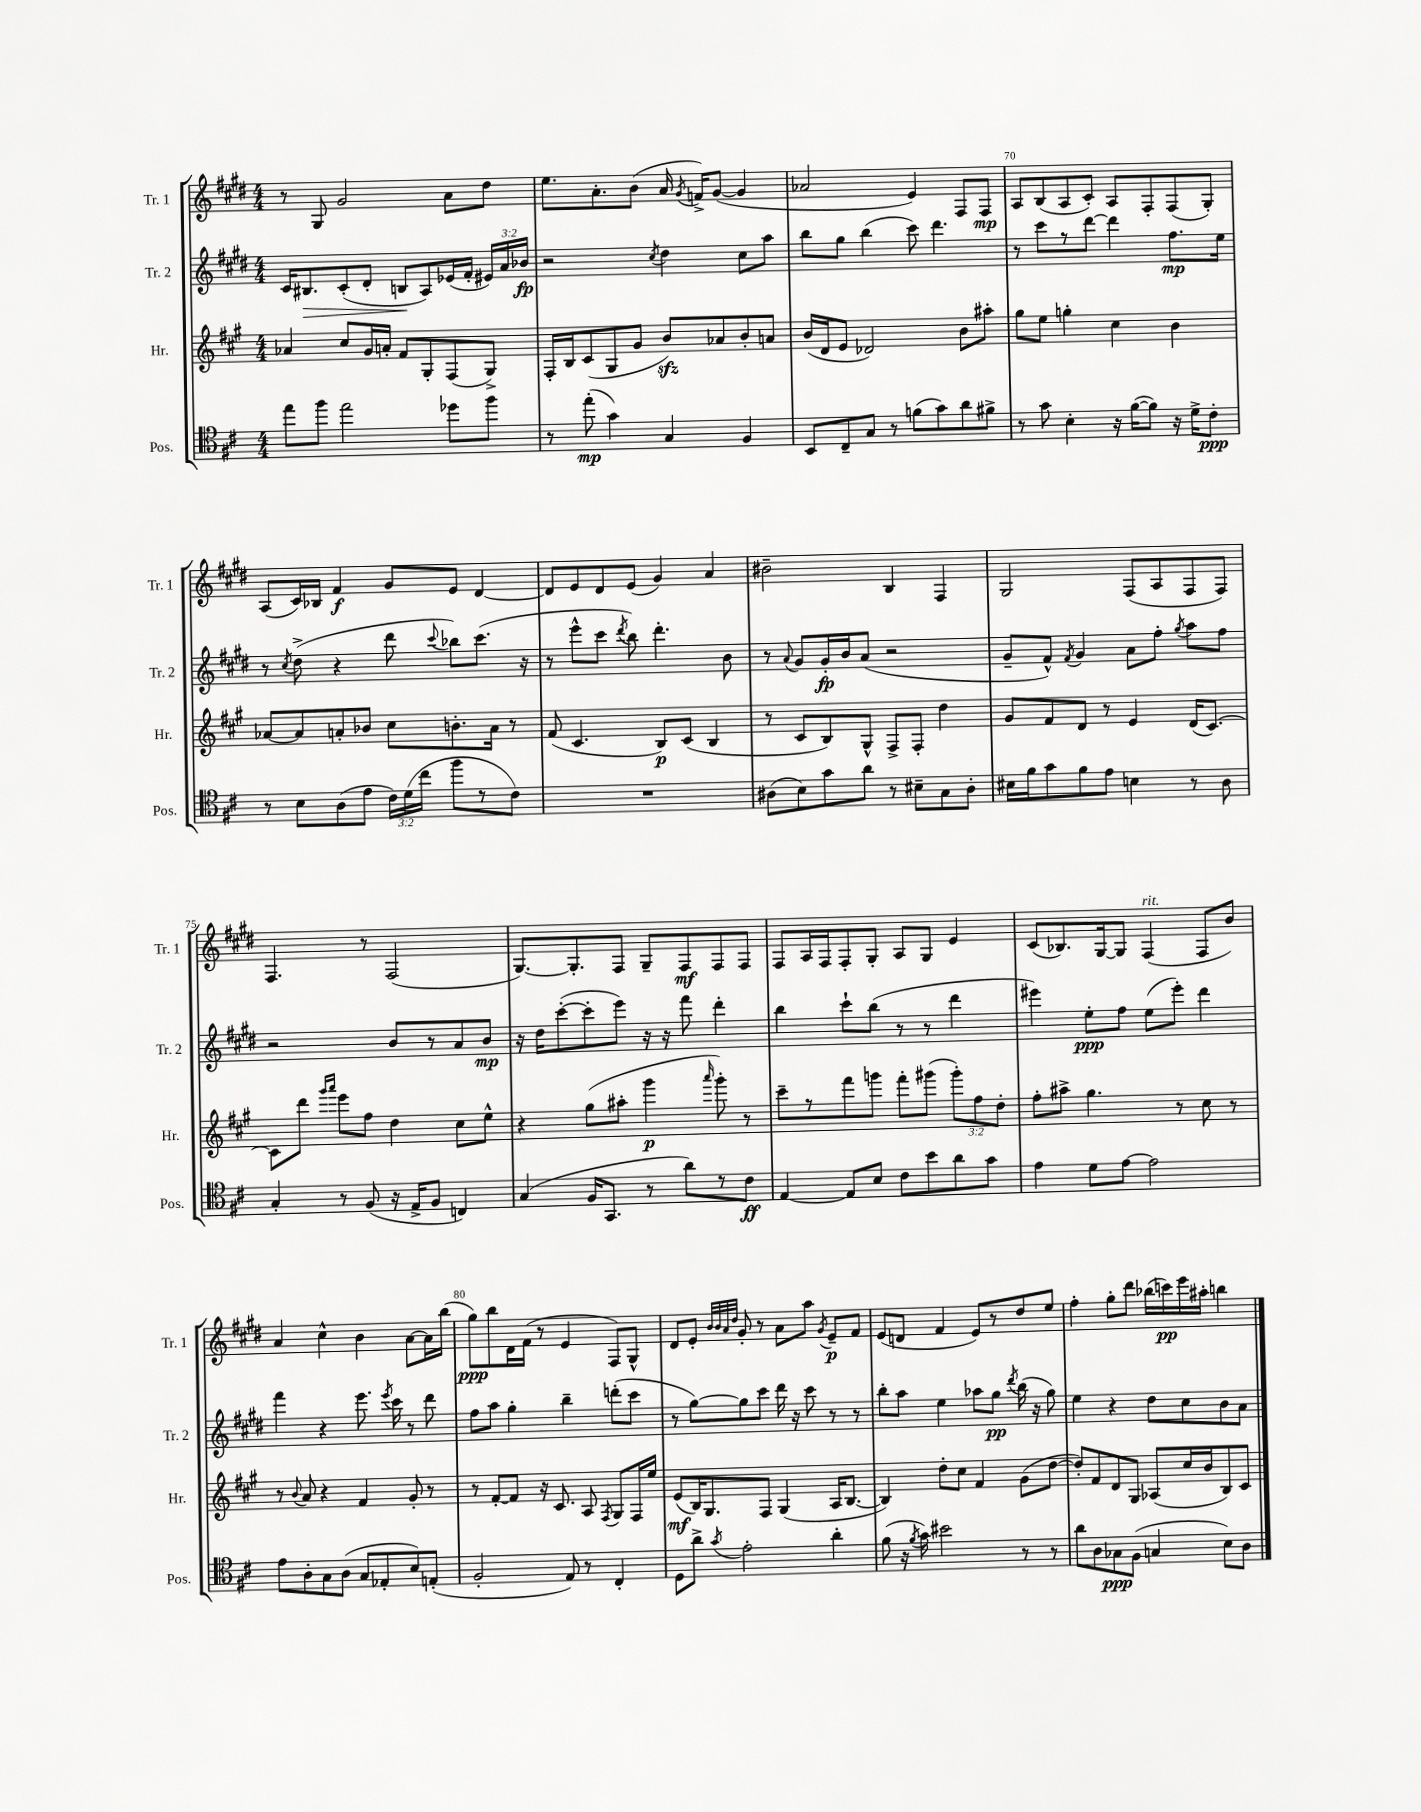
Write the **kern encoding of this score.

**kern	**kern	**kern	**kern
*staff4	*staff3	*staff2	*staff1
*clefC4	*clefG2	*clefG2	*clefG2
*k[f#c#]	*k[f#c#g#]	*k[f#c#g#d#]	*k[f#c#g#d#]
*M4/4	*M4/4	*M4/4	*M4/4
8ee\L	4a-/	16c#/LK	8r
.	.	8.B#/	.
8ff#\J	.	.	8G#/
2ee\	8cc#/L	(8c#'/	2g#/
.	16g#/L	8d#'/J	.
.	16a'/JJ	.	.
.	8f#/L	8B/L	.
.	8G#'/	8A/)	.
8dd-\L	(8F#/	(16e-/L	8a\L
.	.	16f#'/JJ	.
8ff#\J	8G#^/J)	24e#/LL)	8dd#\J
.	.	24a/	.
.	.	24b-/JJ	.
=	=	=	=
8r	16F#'/LL	2r	8.ee\L
.	16B/J	.	.
(8ee'\	(8c#/	.	.
.	.	.	8.a'\
4g\)	8G#/	.	.
.	8g#/J	.	(8b\J
.	.	8qcc#/	.
4G/	8b/L)	4dd#\	16a/
.	.	.	8qg#/
.	.	.	16f^/LK)
.	8a-/	.	([8g#/J
4F#/	8b'/	8cc#\L	4g#/]
.	8a/J	8aa\J	.
=	=	=	=
8BB/L	(16b/LL	8bb\L	2a-/
.	16d/J	.	.
8C#~/	8e/J	8gg#\J	.
8G/J	2d-/)	(4bb\	.
8r	.	.	.
(8f\L	.	8ccc#\)	4e/)
8g\)	.	4.ddd#\	.
8a\	8b\L	.	8F#/L
8f#^\J	8aa#'\J	.	8F#/J
=	=	=	=
8r	8gg#\L	8r	8A/L
8g\	8ee\J	8ccc#\L	(8B/
4B'\	4gg'\	8r	8A/
.	.	[8ddd#\J	8c#'/J)
16r	4cc#\	4ddd#\]	8A/L
([16f#\LK	.	.	.
8f#\]J)	.	.	8F#'/
16r	4b\	8.ff#\L	(8F#/
16d^\LK	.	.	.
8c#'\J	.	.	8G#'/J)
.	.	16ee\Jk	.
=	=	=	=
8r	[8a-/L	8r	(8A/L
.	.	8qcc#/	.
8B\L	8a-/]	(8dd#^\	16c#/L)
.	.	.	16B-/JJ
(8A\	8a'/	4r	4f#/
8e\J	8b-/J	.	.
24c#\LL)	8cc#\L	8ddd#\	8g#/L
(24d\	.	.	.
24cc#\JJ	.	.	.
.	.	8qqccc#/	.
8ff#\L	8.b'\	8bb-\L)	8e/J
8r	.	(8.ccc#\J	[4d#/
.	16a\Jk	.	.
8c#\J)	8r	.	.
.	.	16r	.
=	=	=	=
1r	(8f#/	8r	8d#/]L
.	4.c#/	8eee^^\L	8e/
.	.	8ccc#\J	8d#/
.	.	8qddd#/	.
.	.	8bb\)	(8e/J
.	8B/L)	4.ddd#'\	4g#/)
.	(8c#/J	.	.
.	4B/	.	4a/
.	.	8b\	.
=	=	=	=
(8A#\L	8r	8r	2b#~\
.	.	8qqa/	.
8B\)	8c#/L	8g#/L	.
8g\	8B/)	16g#'/L	.
.	.	16b/J	.
8a\J	8G#^^/J	(8a/J	.
8r	8F#^/L	2r	4B/
8B#~\L	8F#'/J	.	.
8G\	4dd\	.	4F#/
8A#'\J	.	.	.
=	=	=	=
16B#\LL	8g#/L	8g#~/L	2G#/
16f#\J	.	.	.
8g\	8f#/	8f#^^/J)	.
.	.	8qf#/	.
8f#\	8d/J	4g#/	.
8e\J	8r	.	.
4B\	4e/	8a\L	(8F#/L
.	.	8ff#'\J	8A/
.	.	8qgg#/	.
8r	(16d/LK	8aa\L	8F#/
.	[8.c#/J)	.	.
8A\	.	8ff#\J	8F#/J)
=	=	=	=
4G'/	8c#\]L	2r	4.F#/
.	8ddd\J	.	.
.	16qqggg#/LL	.	.
.	16qqaaa/JJ	.	.
8r	8eee\L	.	.
(8F#/	8ff#\J	.	8r
16r	4dd\	8b/L	(2F#/
16E^/LK	.	.	.
8F#/J	.	8r	.
4C/)	8cc#\L	8a/	.
.	8ee^^\J	8b/J	.
=	=	=	=
(4G/	4r	16r	[8.G#/L)
.	.	16dd#\LK	.
.	.	([8ccc#'\	.
.	.	.	8.G#'/]
16F#/LK	(8gg#\L	8ccc#'\]	.
8.GG/J	.	.	.
.	8aa#'\J	8eee\J)	8F#/J
8r	4ggg#\	16r	8G#~/L
.	.	16r	.
8a\L)	.	8fff#\	8F#/
.	16qqaaa/	.	.
8r	8ggg#'\)	4ddd#'\	8F#/
8c#\J	8r	.	8F#/J
=	=	=	=
[4E/	8ccc#~\L	4bb\	8F#/L
.	8r	.	16A/L
.	.	.	16F#/J
8E/]L	8fff#\	8ccc#`\L	8F#'/
8B/J	8ggg\J	(8bb\J	8G#'/J
8c#\L	8fff#'\L	8r	8A/L
8b\	(8ggg#\J	8r	8G#/J
8a\	12ggg#'\L)	4ddd#\	4e/
.	12ff#\	.	.
8g\J	.	.	.
.	12dd'\J	.	.
=	=	=	=
4e\	8ff#'\L	4eee#\)	(8c#/L
.	8aa#^\J	.	8.B-/)
8d\L	4.gg#\	8ee'\L	.
.	.	.	[16G#/k
[8e\J	.	8ff#\J	8G#/]J
2e\]	.	(8ee\L	(4F#/
.	8r	8eee#'\J)	.
.	8cc#\	4ddd#\	8F#/L
.	8r	.	8b/J)
=	=	=	=
8e\L	8r	4fff#\	4a/
.	8qqb/	.	.
8A'\	8a/	.	.
8G\	4r	4r	4cc#^^\
(8A\J	.	.	.
8G/L	4f#/	8.eee\	4b\
8E-'/	.	.	.
.	.	8qeee/	.
.	.	16ccc#\	.
8B/)	8g#'/	8r	[8a\L
(8E'/J	8r	8ddd#\	16a\]L
.	.	.	(16bb\JJ
=	=	=	=
2F#'/	8r	8ff#\L	8gg#\L)
.	[8f#'/L	8aa\J	8bb\
.	8f#/]J	4gg#'\	16d#\L
.	.	.	(16f#\JJ
.	16r	.	8r
.	8.c#/	.	.
8E/)	.	4bb~\	4e/
8r	8A/	.	.
.	8qF#/	.	.
4C#'/	8G#/L	(8ddd'\L	8F#/L)
.	16F#/L	8ccc#\J	8G#^^/J
.	16ee/JJ	.	.
=	=	=	=
8D\L	(8e/L	8r	8d#/L
8a^\J	16B/K)	[8gg#\L)	8e'/J
.	8.G#/	.	.
.	.	.	32qqb/LLL
.	.	.	32qqb/
.	.	.	32qqa/
8qg/	.	.	32qqdd#/JJJ
2e'\	.	8gg#\]	8g#'/
.	8F#/J	8ccc#\J	8r
.	(4G#/	16ddd#\	8a\L
.	.	16r	.
.	.	8ccc#\	8aa\J
.	.	.	8qg#/
4a'\	16A/LK	8r	8e~/L
.	[8.B/J	.	.
.	.	8r	8f#/J
=	=	=	=
(8f#\	4B/])	8bb'\L	(8e/L
16r	.	8aa\J	8d/J
8qf#/	.	.	.
16g\)	.	.	.
2b#\	8dd'\L	4ee\	4f#/
.	8cc#\J	.	.
.	4f#/	8aa-\L	8e/L)
.	.	8gg#\J	8r
.	.	8qddd#/	.
8r	(8g#\L	(16bb\	8dd#/
.	.	16r	.
8r	[8dd\J	8gg#\)	8ee/J
=	=	=	=
8a\L	8dd'/]L)	4ee\	4ff#'\
8A\	8f#/	.	.
8G-\	8d/	4r	8gg#'\L
(8F#\J	8G#/J	.	8ddd#\J
4G/	(8A-/L	8dd#\L	(16bb-\LL
.	.	.	16ccc\)
.	16cc#/L	8cc#\	16eee\
.	16b/J	.	16aa#'\JJ
8B\L)	8B/)	8b\	4bb\
8A\J	8c#/J	8a\J	.
==	==	==	==
*-	*-	*-	*-
